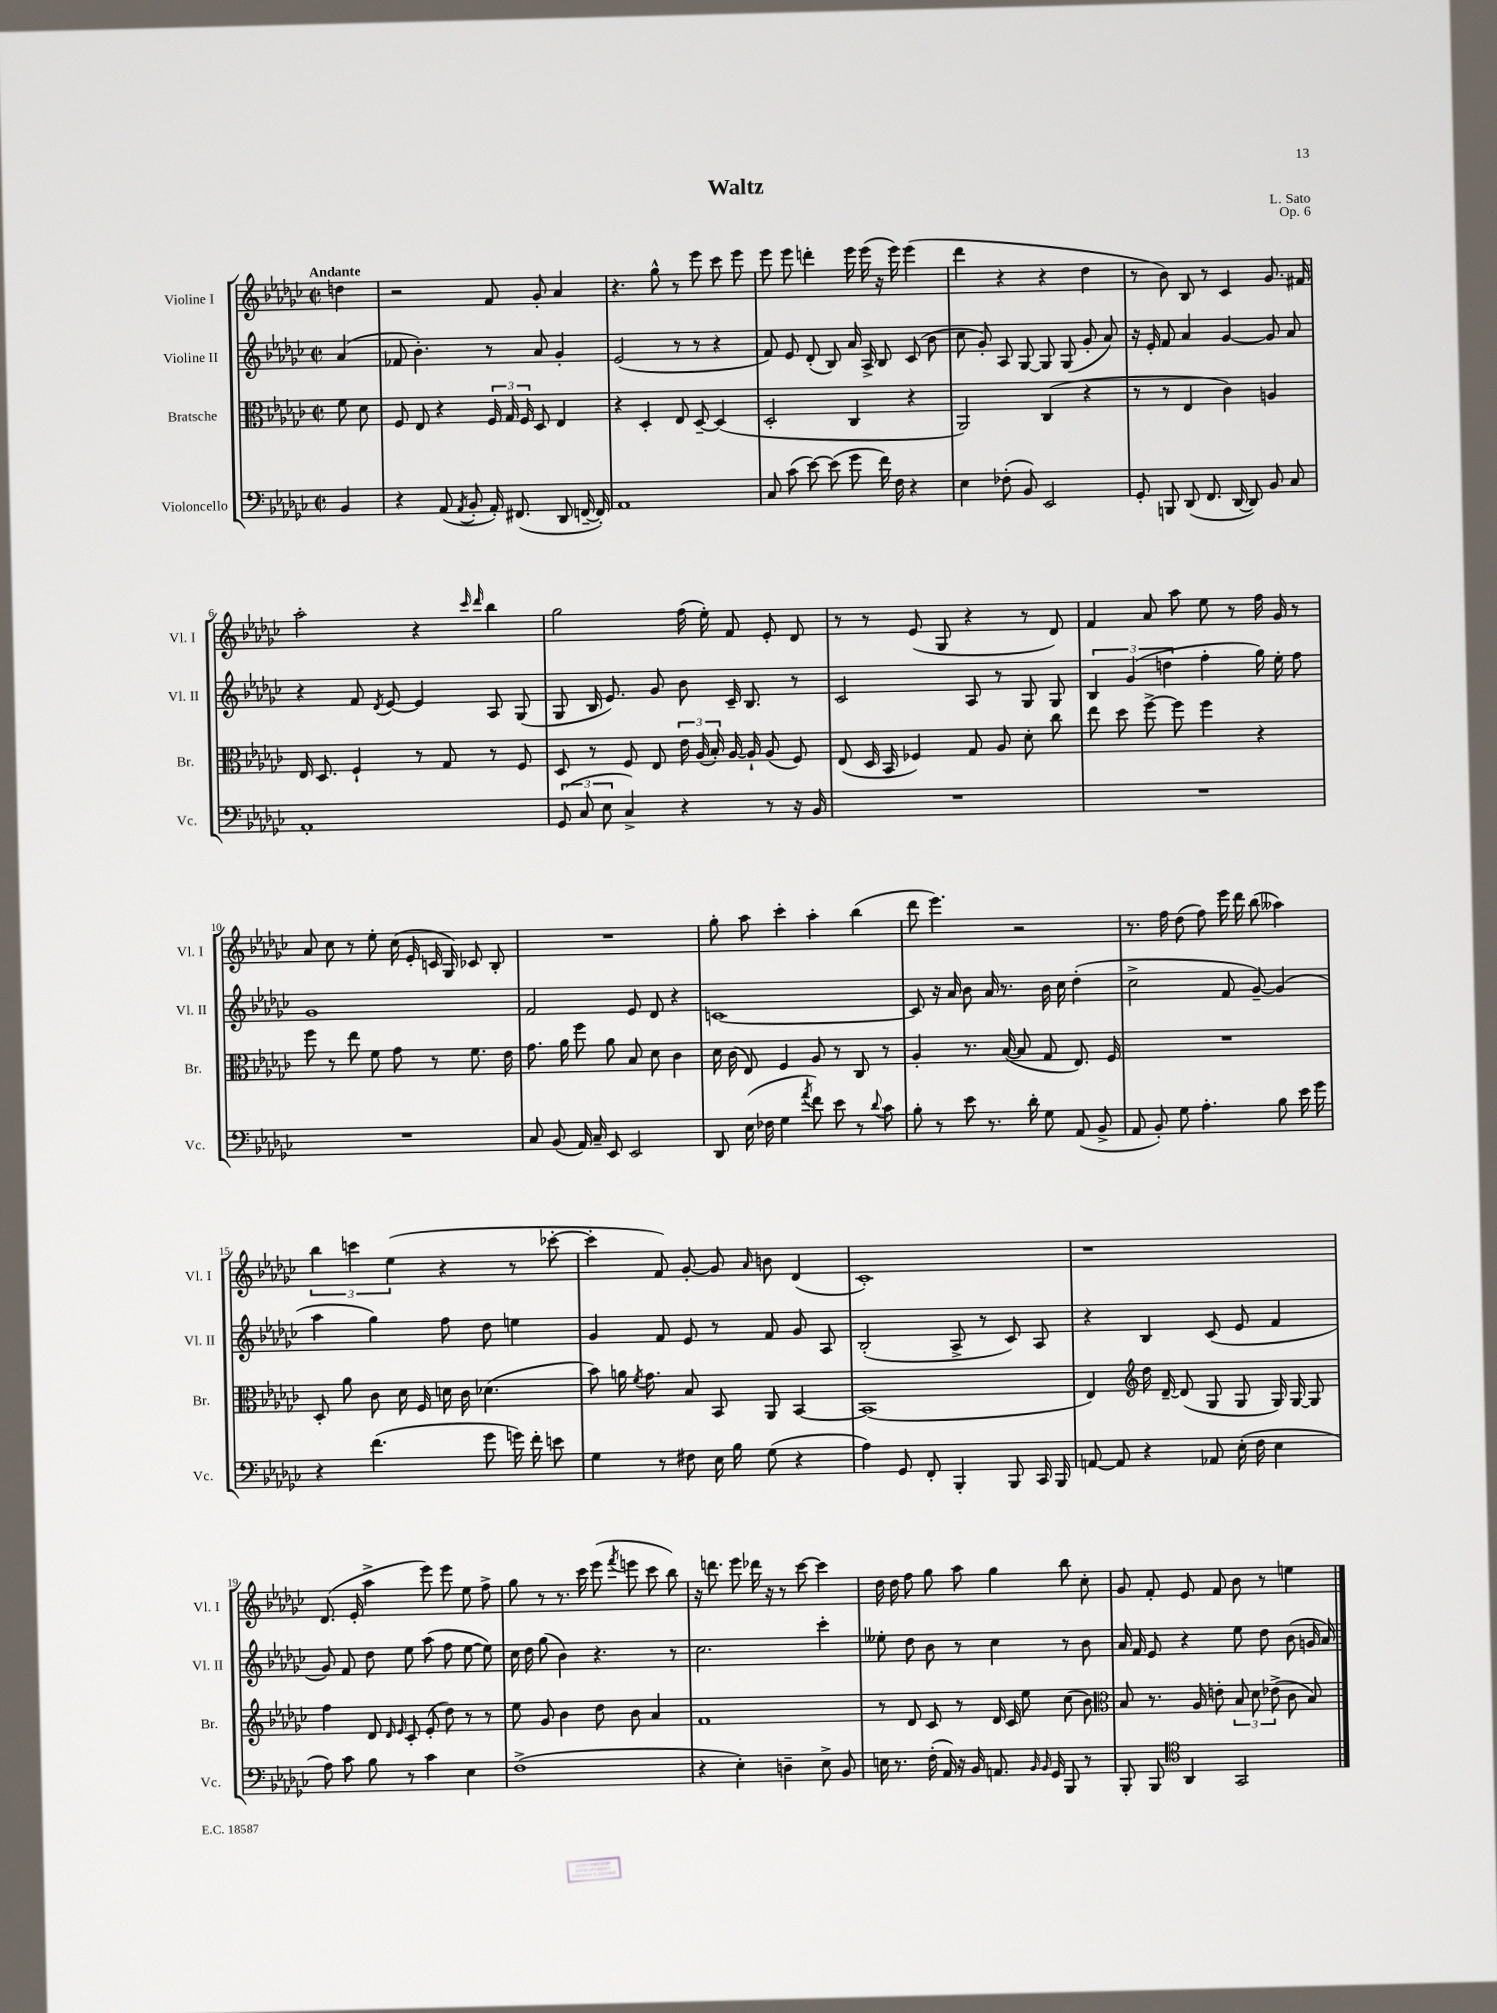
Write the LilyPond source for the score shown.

\header { title = "Waltz" composer = "L. Sato" opus = "Op. 6" }
<<
\new StaffGroup <<
\new Staff = "s0" \with { instrumentName = "Violine I" shortInstrumentName = "Vl. I" } {
    \clef treble \key ges \major \defaultTimeSignature \time 2/2 \partial 4 \tempo "Andante"
    \autoBeamOff d''4 |
    r2 f'8 ges'8-. aes'4 |
    r4. ges''8-^ r8 ees'''8 ces'''8 ees'''8 |
    ees'''8 ees'''8 d'''4-. ees'''16 ees'''16( r16 ees'''16) ees'''4( |
    des'''4 r4 r4 des''4 |
    r8 bes'8) bes8 r8 ces'4 ges'8. fis'16 |
    aes''2-. r4 \grace { ces'''16 des'''16 } bes''4 |
    ges''2 f''16( ees''16-.) f'8 ees'8-. des'8 |
    r8 r8 ees'8( ges8 r4 r8 des'8) |
    f'4 aes'8 aes''8 ees''8 r8 f''16 ges'16 r8 |
    aes'8 ces''8 r8 ees''8-. ces''16( ees'16-. c'16 ges16) ces'8 bes8-. |
    R1 |
    ges''8-. aes''8 ces'''4-. aes''4-. bes''4( |
    des'''8 ees'''4.) r2 |
    r8. f''16 des''8( f''8) ees'''16 des'''16 bes''8( aeses''4) |
    \tuplet 3/2 { bes''4 c'''4 ees''4( } r4 r8 ces'''8~-. |
    ces'''4-. f'8) ges'8~-. ges'8 \grace { aes'16 } b'8 des'4( |
    ces'1-.) |
    r1 |
    des'8.( ees'16-. aes''4-> ees'''8) ees'''8 ees''8 f''8-> |
    ges''8 r8 r8. ces'''16 ees'''8( \acciaccatura { f'''8 } e'''8 ces'''8 bes''8) |
    r16 d'''8. ees'''8 des'''16 r16 r8 ces'''8~ ces'''4 |
    des''16 des''16 f''8 ges''8 aes''8 ges''4 bes''8 ces''8-. |
    ges'8 f'8-. ees'8 f'8 bes'8 r8 e''4 \bar "|." |
}
\new Staff = "s1" \with { instrumentName = "Violine II" shortInstrumentName = "Vl. II" } {
    \clef treble \key ges \major \defaultTimeSignature \time 2/2 \partial 4
    \autoBeamOff aes'4( |
    fes'8 bes'4.-.) r8 aes'8 ges'4-. |
    ees'2( r8 r8 r4 |
    f'8) ees'8 des'8-.( bes8) aes'16 aes16-> bes8 ces'8( bes'8 |
    ces''8 ges'8-.) aes8 ges8~ ges8 ges8( ges'8-. aes'8) |
    r16 ees'16-. f'8 aes'4 ges'4~ ges'8 aes'8 |
    r4 f'8 \acciaccatura { des'8 } ees'8~ ees'4 aes8 ges8( |
    ges8 bes16 ees'8.) ges'8 bes'8 ces'16-- bes8. r8 |
    ces'2 aes8 r8 ges8 ges8 |
    \tuplet 3/2 { bes4 ges'4( d''4 } f''4-. ges''16) ees''16-. f''8 |
    ges'1 |
    f'2 ees'8 des'8 r4 |
    c'1~ |
    c'8 r16 aes'16 bes'8 aes'16 r8. bes'16 ces''16 des''4-.( |
    ces''2-> f'8 ges'8~--) ges'4( |
    aes''4 ges''4) f''8 des''8 e''4 |
    ges'4 f'8 ees'8 r8 f'8 ges'8 aes8 |
    bes2-.( aes8-> r8 ces'8) aes8 |
    r4 bes4 ces'8( ees'8 f'4 |
    ges'8) f'8 des''8 ees''8 aes''8( f''8 ees''8~ ees''8) |
    ces''16 des''16 ges''8( bes'4) r4. r8 |
    ces''2. ces'''4-. |
    eeses''8-. des''8 bes'8 r8 ces''4 r8 bes'8 |
    aes'16 f'16 ees'8 r4 ees''8 des''8 bes'8( g'16 aes'16) \bar "|." |
}
\new Staff = "s2" \with { instrumentName = "Bratsche" shortInstrumentName = "Br." } {
    \clef alto \key ges \major \defaultTimeSignature \time 2/2 \partial 4
    \autoBeamOff f'8 des'8 |
    f8 ees8 r4 \tuplet 3/2 { f16 ges16 f16 } des8 ees4 |
    r4 des4-. ees8 des8~-- des4( |
    des2-. ces4 r4 |
    aes,2) ces4( r4 |
    r8 r8 ees4 ces'4) a4 |
    ees16 des8. f4-! r8 ges8 r8 f8 |
    des8 r8 f8 ees8 \tuplet 3/2 { ees'16 aes16( bes16-.) } aes16~ aes16-! aes8( f8) |
    ees8( des16 bes,16 fes4) ges8 aes8 des'8-. ces''8 |
    ees''8 des''8 f''8~-> f''8 f''4 r4 |
    f''8 r8 ees''8 f'8 ges'8 r8 f'8. ees'16 |
    ges'8. aes'16 f''8 aes'8 bes8 des'8 ces'4 |
    des'16 ces'16( ees8) f4 aes8 r8 ces8 r8 |
    aes4-. r8. bes16~( bes8 ges8 ees8.) f16 |
    R1 |
    des8-. aes'8 ces'8 des'16 f16 d'16 ces'16 des'4.( |
    bes'8) a'16 \acciaccatura { f'8 } ges'8. bes8 bes,8 aes,8 bes,4~ |
    bes,1( |
    ees4) \clef treble des''16 des'16~-- des'8( ges8 ges8 ges16) ges16~ ges8 |
    f''4 des'8 \grace { des'16 ees'16 } ces'8-. ees'8-.( des''8) r8 r8 |
    ees''8 ges'8 bes'4 des''8 bes'8 aes'4 |
    f'1 |
    r8 des'8 ces'8 r8 des'16 ces'16 ees''8 ces''8( bes'8) |
    \clef alto bes8 r8. aes16 e'8-. \tuplet 3/2 { bes8 des'8 ees'8->( } ces'8 bes8) \bar "|." |
}
\new Staff = "s3" \with { instrumentName = "Violoncello" shortInstrumentName = "Vc." } {
    \clef bass \key ges \major \defaultTimeSignature \time 2/2 \partial 4
    \autoBeamOff bes,4 |
    r4 aes,8( \acciaccatura { aes,8 } bes,8-. aes,16-.) fis,8.( des,8 f,16~-- f,16-.) |
    aes,1 |
    ces8 ces'8( ees'8~) ees'8( ges'8 f'16) f16 r4 |
    ees4 fes8-.( bes,8) ees,2 |
    ges,8-. b,,8 des,8( f,8. des,16~ des,8) bes,8 ces8 |
    aes,1-. |
    \tuplet 3/2 { ges,8( ces8 ees8 } ces4->) r4 r8 r16 bes,16 |
    R1 |
    R1 |
    R1 |
    ces8 bes,8( aes,16) ces16-- ees,8 ees,2 |
    des,8 ees16( fes16 ges4 \acciaccatura { aes'8 } f'8) ees'8 r8 \appoggiatura { des'8 } ces'8 |
    bes8-. r8 ees'8 r8. des'16-. ges8 aes,8( bes,8-> |
    aes,8 bes,8-.) ges8 aes4.-. bes8 ees'16 ges'16 |
    r4 f'4.( ges'8 g'16) f'16-. e'8 |
    ges4 r8 fis8 ees16 bes16 ges8( r4 |
    aes4) ges,8 f,8-. bes,,4-. bes,,8 ces,16 bes,,16 |
    a,8~ a,8 r4 aes,8 ees16-.( f16 ees4 |
    aes8) ces'8 bes8 r8 ces'4 ees4 |
    f1->( |
    r4 ees4-.) d4-- ees8-> bes,8 |
    e16 r8. f16-.( aes,16) r16 bes,16 a,8. \grace { bes,16 bes,16 } ges,16 bes,,8 r8 |
    bes,,8-. bes,,8 \clef tenor aes,4 ges,2 \bar "|." |
}
>>
>>
